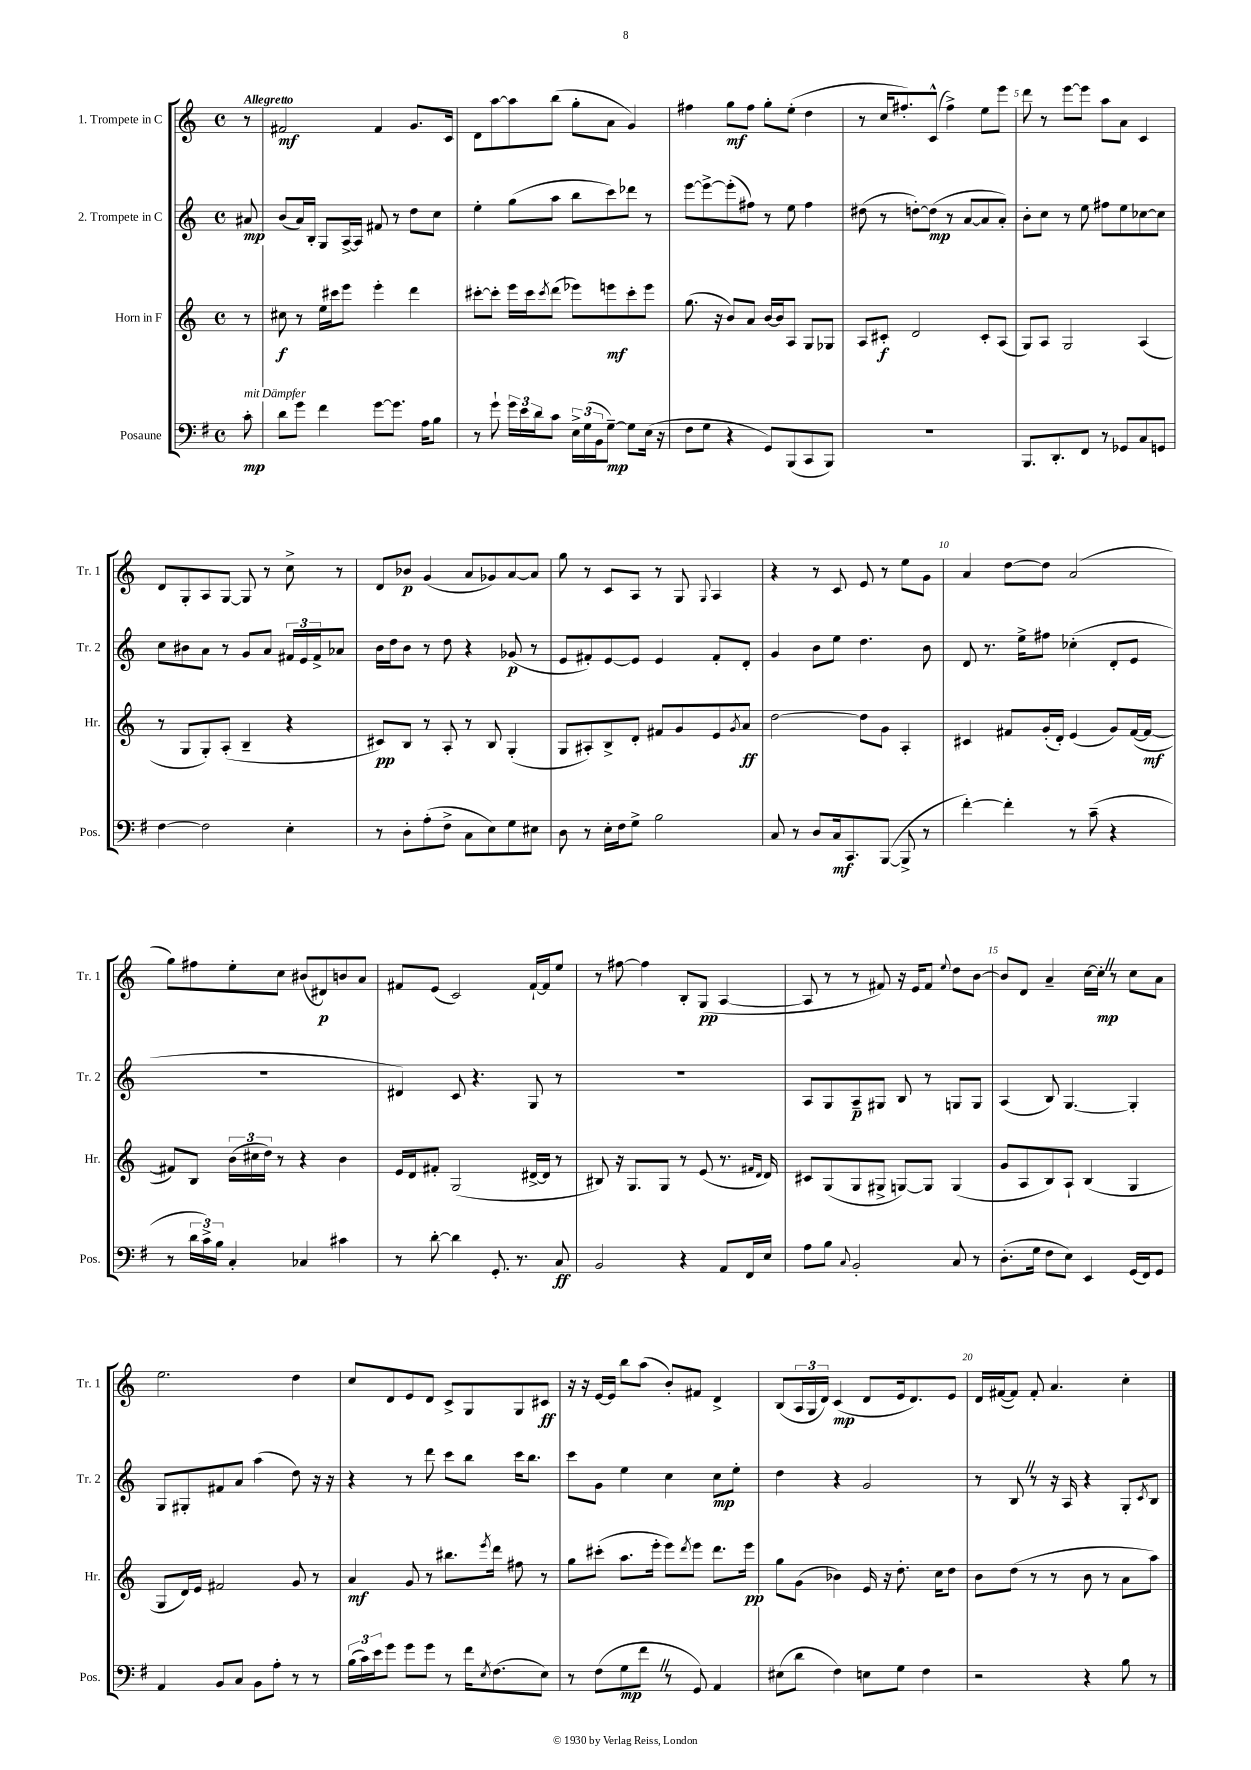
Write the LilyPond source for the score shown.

<<
\new StaffGroup <<
\new Staff = "s0" \with { instrumentName = "1. Trompete in C" shortInstrumentName = "Tr. 1" } {
    \clef treble \key c \major \defaultTimeSignature \time 4/4 \partial 8 \tempo "Allegretto"
    r8 |
    fis'2\mf fis'4 g'8. c'16 |
    d'8 a''8~ a''8 b''8( g''8-. a'8 g'4) |
    fis''4 g''8\mf fis''8 g''8-. e''8-.( d''4 |
    r8 c''16 fis''8.-.) c'8-^( fis''4->) e''8 e'''8 |
    d'''8 r8 e'''8~ e'''8 a''8 a'8 c'4 |
    d'8 g8-. a8 g8~ g8 r8 c''8-> r8 |
    d'8 bes'8\p g'4( a'8 ges'8) a'8~ a'8 |
    g''8 r8 c'8 a8 r8 g8 \appoggiatura { g8 } a4 |
    r4 r8 c'8 e'8 r8 e''8 g'8 |
    a'4 d''8~ d''8 a'2( |
    g''8) fis''8 e''8-. c''8 bis'8( dis'8\p) b'8 a'8 |
    fis'8 e'8( c'2) fis'16~-! fis'16 e''8 |
    r8 fis''8~ fis''4 b8-. g8\pp( a4~ |
    a8 r8 r8 fis'8) r16 e'16 fis'8 \appoggiatura { e''8 } d''8 b'8~ |
    b'8 d'8 a'4-- c''16~ c''16-.\mp \once \override BreathingSign.text = \markup { \musicglyph "scripts.caesura.straight" } \breathe r8 c''8 a'8 |
    e''2. d''4 |
    c''8 d'8 e'8 d'8 c'8-> g8 g8 cis'8\ff |
    r16 r16 e'16~ e'16 b''8 a''8( b'8-.) fis'8 d'4-> |
    b8( \tuplet 3/2 { a16 g16 d'16) } c'4\mp( d'8 e'16 d'8.) e'8 |
    d'16 fis'16~( fis'8) fis'8-. a'4. c''4-. \bar "|." |
}
\new Staff = "s1" \with { instrumentName = "2. Trompete in C" shortInstrumentName = "Tr. 2" } {
    \clef treble \key c \major \defaultTimeSignature \time 4/4 \partial 8
    ais'8\mp |
    b'8( a'16) b16-. g8 a16~-> a16 fis'8 r8 d''8 c''8 |
    e''4-. g''8( a''8 b''8 c'''8) des'''8 r8 |
    e'''8~ e'''8~-> e'''8-.( fis''8) r8 e''8 fis''4 |
    dis''8( r8 d''8~-.) d''8\mp( r8 a'8~ a'8 a'8-.) |
    b'8-. c''8 r8 e''8 fis''8 e''8 ces''8~ ces''8 |
    c''8 bis'8 a'8 r8 g'8 a'8 \tuplet 3/2 { fis'16 e'16 fis'16-> } aes'8 |
    b'16 d''16 b'8 r8 d''8 r4 ges'8\p( r8 |
    e'8 fis'8-.) e'8~ e'8 e'4 fis'8-. d'8-. |
    g'4 b'8 e''8 d''4. b'8 |
    d'8 r8. e''16-> fis''8 ces''4-.( d'8-. e'8 |
    R1 |
    dis'4) c'8 r4. g8 r8 |
    R1 |
    a8 g8 a8--\p gis8 b8 r8 g8 g8 |
    a4( b8) g4.~ g4-. |
    g8 gis8-. fis'8 a'8 a''4( d''8) r16 r16 |
    r4 r8 d'''8 c'''8 b''8 c'''16 b''8. |
    c'''8 g'8 e''4 c''4 c''8\mp e''8-. |
    d''4 r4 g'2 |
    r8 b8 \once \override BreathingSign.text = \markup { \musicglyph "scripts.caesura.straight" } \breathe r8 r16 a16 r4 g8-. \acciaccatura { c'8 } b8 \bar "|." |
}
\new Staff = "s2" \with { instrumentName = "Horn in F" shortInstrumentName = "Hr." } {
    \clef treble \key c \major \defaultTimeSignature \time 4/4 \partial 8
    r8 |
    cis''8\f r8 e''16 cis'''16 e'''8 e'''4-. d'''4 |
    cis'''8~-. cis'''8-. e'''16 cis'''16 \acciaccatura { cis'''8 } d'''8( ees'''8) e'''8\mf cis'''8-. e'''8 |
    g''8.( r16 b'8) a'8 b'16~ b'16 a8 g8 ges8 |
    a8 cis'8-.\f d'2 cis'8-. a8( |
    g8) a8 g2 a4( |
    r8 g8 g8-.) a8-.( b4-- r4 |
    cis'8\pp) b8 r8 a8-. r8 b8 g4-.( |
    g8 ais8-.) b8-> d'8-. fis'8 g'8 e'8 \acciaccatura { g'8 } a'8\ff |
    d''2~ d''8 g'8 a4-. |
    cis'4 fis'8 g'16-.( d'16-.) e'4( g'8) fis'16~( fis'16~\mf |
    fis'8) b8 \tuplet 3/2 { b'16( cis''16 d''16) } r8 r4 b'4 |
    e'16 d'16 fis'8-. g2( dis'16~-> dis'16 r8 |
    bis8) r16 g8. g8 r8 e'8( r8. \grace { fis'16 d'16 } d'16) |
    cis'8 g8( g8 gis8-> g8~) g8 g4( |
    g'8 a8 b8) a8-! b4( g4 |
    g8 d'16) e'16 fis'2 g'8 r8 |
    a'4\mf g'8 r8 bis''8. \acciaccatura { e'''8 } d'''16 fis''8 r8 |
    g''8 cis'''8-.( a''8. e'''16-. e'''8) \acciaccatura { d'''8 } e'''8 d'''8. e'''16\pp |
    g''8 g'8( bes'4) e'16 r16 d''8.-. c''16 d''8 |
    b'8 d''8( r8 r8 b'8 r8 a'8 a''8) \bar "|." |
}
\new Staff = "s3" \with { instrumentName = "Posaune" shortInstrumentName = "Pos." } {
    \clef bass \key g \major \defaultTimeSignature \time 4/4 \partial 8
    c'8-.\mp^\markup { \italic "mit Dämpfer" } |
    d'8 g'8 fis'4 g'8~ g'8. a16 b8 |
    r8 g'8-! \tuplet 3/2 { g'16 e'16 d'16 } c'8 \tuplet 3/2 { e16-> g16( b,16 } g8~--\mp) g8 e16( r16 |
    fis8 g8 r4 g,8) b,,8( c,8 b,,8) |
    R1 |
    b,,8. d,8.-. fis,8 r8 ges,8 c8 g,8 |
    fis4~ fis2 e4-. |
    r8 d8-. a8-.( fis8-> c8 e8) g8 eis8 |
    d8 r8 e16-. fis16 g8-> b2 |
    c8 r8 d8 c16\mf c,8. b,,8~( b,,8-> r8 |
    fis'4~-.) fis'4-. r8 c'8--( r4 |
    r8 \tuplet 3/2 { d'16 c'16->) b16 } c4-. ces4 cis'4 |
    r8 d'8~-. d'4 g,8.-. r8. c8\ff |
    b,2 r4 a,8 fis,16 e16 |
    a8 b8 \appoggiatura { c8 } b,2-. c8 r8 |
    d8.-.( g16 fis8 e8) e,4 g,16( fis,16) g,8 |
    a,4 b,8 c8 b,8 a8-. r8 r8 |
    \tuplet 3/2 { b16( c'16) e'16 } g'8 g'8 g'8 r8 fis'16 \acciaccatura { e8 } fis8.( e8) |
    r8 fis8( g8\mp fis'8 \once \override BreathingSign.text = \markup { \musicglyph "scripts.caesura.straight" } \breathe r8 g,8) a,4 |
    eis8( d'8 fis4) e8 g8 fis4 |
    r2 r4 b8 r8 \bar "|." |
}
>>
>>
\layout { \context { \Score \override BarNumber.break-visibility = ##(#f #t #t) barNumberVisibility = #(every-nth-bar-number-visible 5) } }
